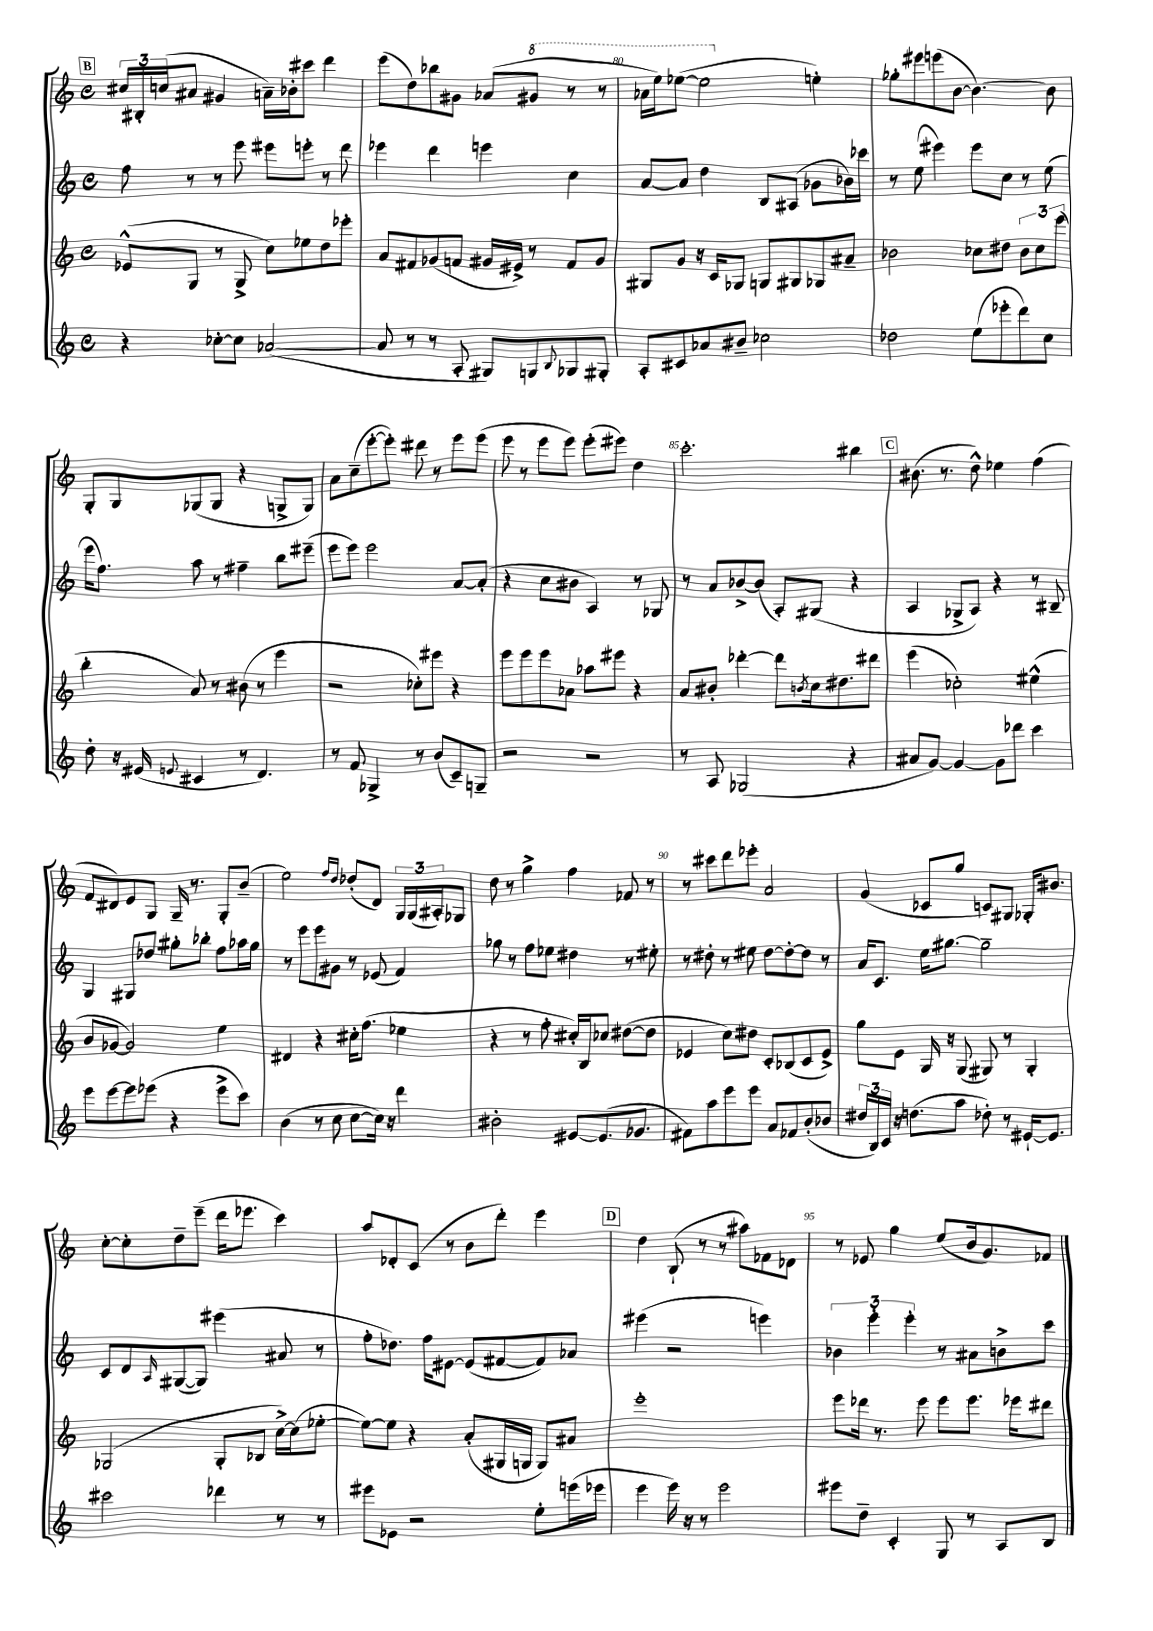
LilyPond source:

<<
\new StaffGroup <<
\new Staff = "s0" {
    \clef treble \key c \major \defaultTimeSignature \time 4/4
    \mark \markup { \box "B" } \tuplet 3/2 { cis''16 bis16-. c''16( } ais'8 gis'4 a'16--) bes'16-. cis'''8 d'''4 |
    e'''8( d''8) bes''8 gis'8 aes'8( \ottava #1 gis''8 r8 r8 |
    aes''16 e'''16) ees'''8~( ees'''2 \ottava #0 e''!4-.) |
    ges''8-. eis'''8 e'''8( b'8~ b'4.~) b'8 |
    g8-. g8 ges8( ges8 r4 g8-> g8) |
    a'8 c''8--( e'''8~-. e'''8-.) dis'''8 r8 e'''8 e'''8( |
    e'''8 r8 e'''8 e'''8) e'''8-.( eis'''8) d''4 |
    c'''2.-. bis''4 |
    \mark \markup { \box "C" } bis'8.( r8. d''8-^) ees''4 f''4( |
    f'8 dis'8) e'8 g8 g16-- r8. g8-. b'8--( |
    e''2) \grace { f''16 d''16 } des''8-.( d'8) \tuplet 3/2 { g16 g16( ais16-.) } ges8 |
    d''8 r8 g''4-> f''4 fes'8 r8 |
    r8 cis'''8 d'''8 ees'''8-. a'2 |
    g'4( ces'8 g''8 c'8) gis8 ges16-. bis'8. |
    c''8~-. c''8-. d''8-- e'''8--( d'''16 ees'''8. c'''4) |
    a''8 des'8-. c'8( r8 b'8 d'''8-.) e'''4 |
    \mark \markup { \box "D" } d''4 b8-!( r8 r8 ais''8) fes'8 des'8 |
    r8 ees'8 g''4 e''8( b'16 g'8.) fes'8 \bar "|." |
}
\new Staff = "s1" {
    \clef treble \key c \major \defaultTimeSignature \time 4/4
    \mark \markup { \box "B" } f''8 r8 r8 e'''8 eis'''8 e'''8-. r8 d'''8 |
    ees'''4 d'''4 e'''4 c''4 |
    a'8~ a'8 d''4 b8 ais8( ges'8 bes'16) ces'''16 |
    r8 e''8( eis'''4) eis'''8 c''8 r8 e''8( |
    e'''16 f''8.) a''8 r8 fis''4-- b''8 eis'''8--( |
    e'''8 e'''8) e'''2 a'8~ a'8-.( |
    r4 c''8 bis'8 a4) r8 ges8 |
    r8 a'8 bes'8~-> bes'8( a8-.) gis8( r4 |
    \mark \markup { \box "C" } a4 ges8-> a8) r4 r8 bis8-- |
    g4 gis8 des''8 gis''8-. bes''8-. f''8 aes''16 gis''16 |
    r8 e'''8 e'''8 gis'8 r8 ees'8( f'4) |
    ges''8 r8 f''8 ees''8 dis''4 r8 eis''8-. |
    r8 dis''8-. r8 eis''8 dis''8~ dis''8~-. dis''8 r8 |
    a'16 c'8. e''16 gis''8.~ gis''2-- |
    c'8 d'8 \grace { a16 } gis8~( gis8) eis'''4( ais'8 r8 |
    f''8-. des''8.) f''16 eis'8~ eis'8( fis'8~ fis'8) aes'8 |
    \mark \markup { \box "D" } eis'''4( r2 e'''4) |
    \tuplet 3/2 { bes'4 e'''4-. e'''4-. } r8 ais'8 b'8-> c'''8 \bar "|." |
}
\new Staff = "s2" {
    \clef treble \key c \major \defaultTimeSignature \time 4/4
    \mark \markup { \box "B" } ees'8-^( g8 r8 g8-> c''8) ees''8 d''8 ees'''8-. |
    a'8 fis'8 ges'8( f'8 gis'16 eis'16->) r8 f'8 gis'8 |
    gis8 g'8 r16 c'16 ges8 g8 gis8 ges8 ais'8-- |
    bes'2 ces''8 dis''8 \tuplet 3/2 { bes'8 ces''8 e'''8( } |
    b''4-. a'8) r8 bis'8( r8 e'''4 |
    r2 ces''8-.) eis'''8 r4 |
    e'''8 e'''8 e'''8 aes'8 aes''8 eis'''8 r4 |
    a'8 bis'8-. des'''4~-. des'''8 \acciaccatura { b'8 } c''16 dis''8. dis'''8 |
    \mark \markup { \box "C" } e'''4( ces''2-.) eis''4-^( |
    b'8 ges'8~ ges'2) e''4 |
    dis'4 r4 cis''16-. f''8.( ees''4 |
    r4 r8 f''8-. cis''16-.) b16 ces''8 dis''8~( dis''8 |
    ees'4 c''8) dis''8 c'8-. bes8( c'8 ees'8->) |
    g''8 e'8 g16 r16 g8( gis8) r8 gis4-. |
    ges2( ges8-. bes8 c''16~->) c''16( ees''8~-. |
    ees''8~) ees''8 r4 a'8-.( gis16 g16 g8) ais'8 |
    \mark \markup { \box "D" } e'''1-. |
    e'''8 des'''16 r8. e'''8 e'''8 e'''8. ees'''16 dis'''8 \bar "|." |
}
\new Staff = "s3" {
    \clef treble \key c \major \defaultTimeSignature \time 4/4
    \mark \markup { \box "B" } r4 ces''8~-. ces''8 aes'2~( |
    aes'8 r8 r8 a8-. gis8) g8 \appoggiatura { b8 } ges8 gis8-. |
    a8-. cis'8 aes'8 bis'8-- ces''2 |
    des''2 e''8( ees'''8-. d'''8) c''8 |
    d''8-. r16 eis'16( \appoggiatura { e'8 } cis'4 r8 d'4.) |
    r8 f'8 ges4-> r8 b'8( c'8--) g8-- |
    r2 r2 |
    r8 a8 ges2( r4 |
    \mark \markup { \box "C" } ais'8 g'8~) g'4~ g'8 des'''8 c'''4 |
    e'''8 e'''8~ e'''8 ees'''8( r4 ees'''8-> c'''8) |
    b'4( r8 c''8 c''8~ c''16) r16 d'''4 |
    bis'2-. eis'8~ eis'8.( ges'8. |
    fis'8) a''8 e'''8 e'''8 a'8 fes'8 b'8-.( bes'8 |
    \tuplet 3/2 { dis''16 b16) c'16 } r16 d''8.( a''8 des''8-.) r8 eis'16~-! eis'8. |
    cis'''2 des'''4 r8 r8 |
    eis'''8 ees'8 r2 e''8-. e'''16( ees'''16 |
    \mark \markup { \box "D" } e'''4 e'''16) r16 r8 e'''2 |
    eis'''8 d''8-- c'4-. g8 r8 a8 b8 \bar "|." |
}
>>
>>
\layout { \context { \Score currentBarNumber = #78 \override BarNumber.break-visibility = ##(#f #t #t) barNumberVisibility = #(every-nth-bar-number-visible 5) } }
